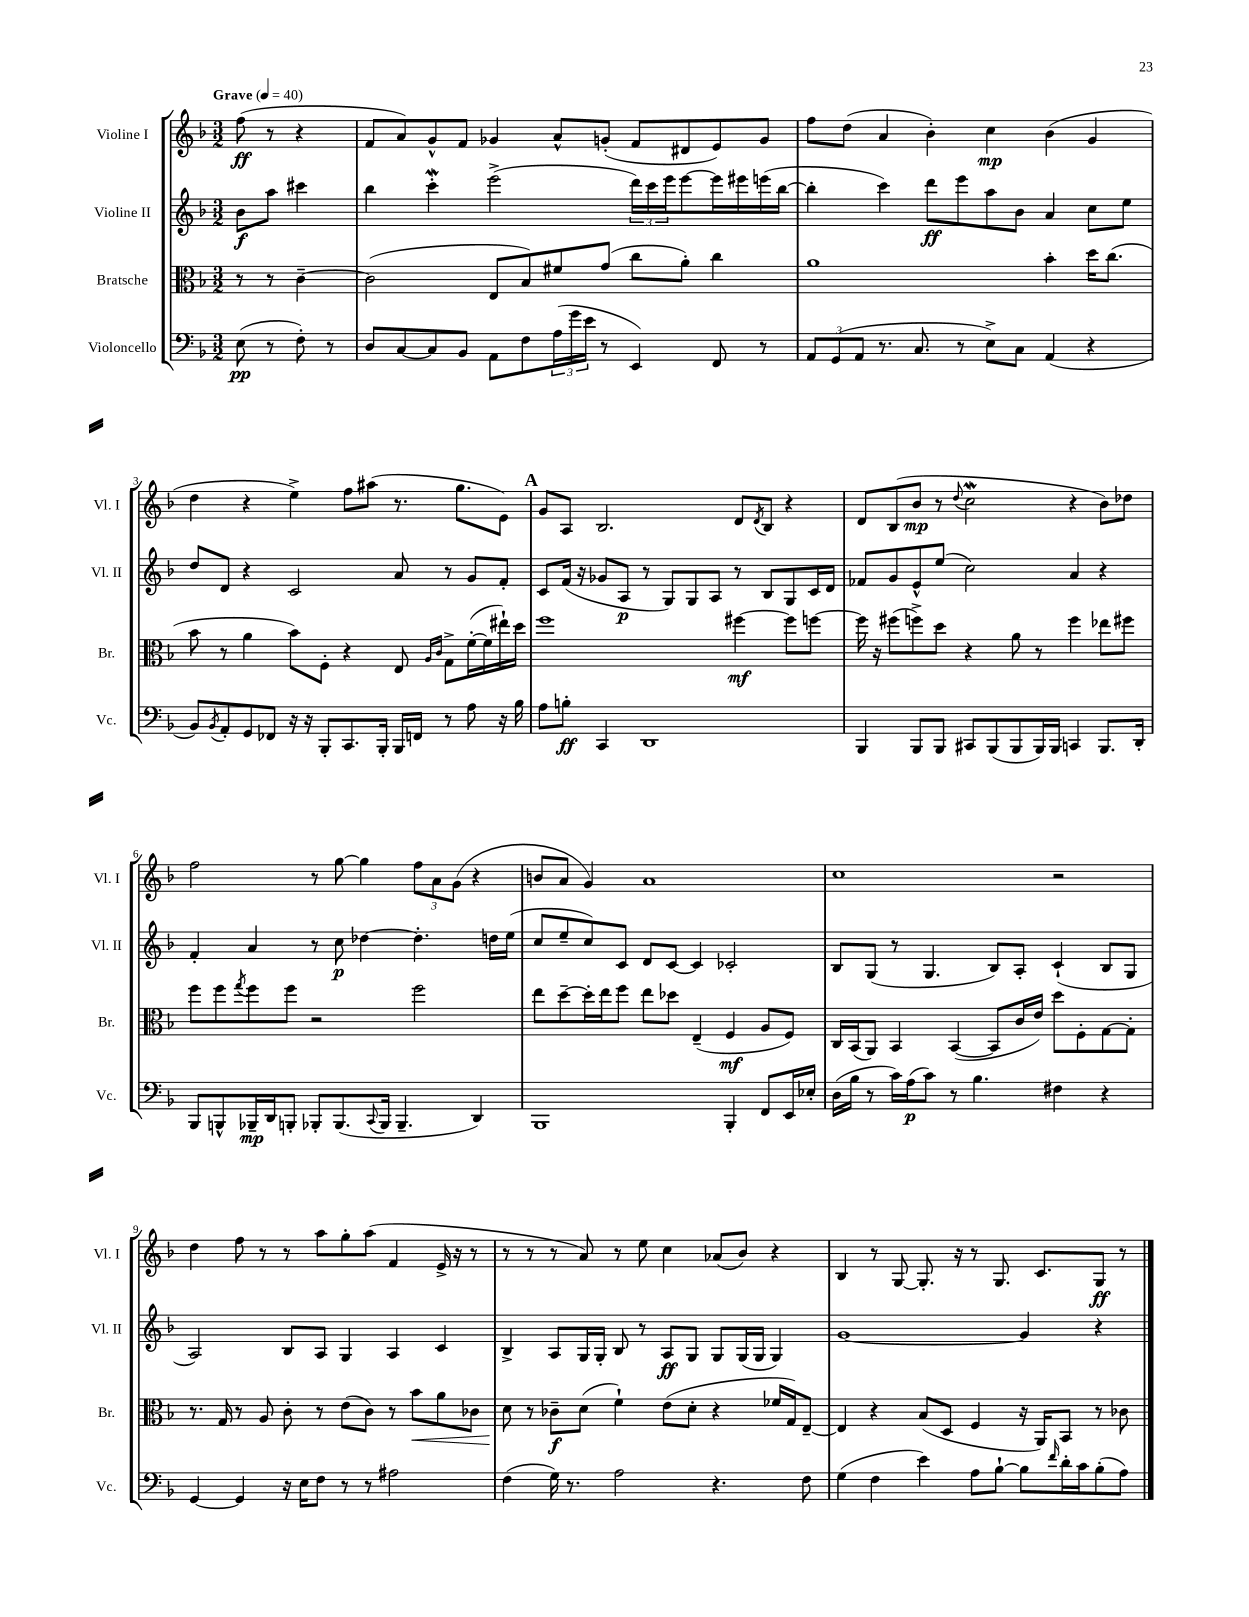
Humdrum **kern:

**kern	**dynam	**kern	**dynam	**kern	**dynam	**kern	**dynam
*part4	*part4	*part3	*part3	*part2	*part2	*part1	*part1
*staff4	*staff4	*staff3	*staff3	*staff2	*staff2	*staff1	*staff1
*I"Violoncello	*	*I"Bratsche	*	*I"Violine II	*	*I"Violine I	*
*I'Vc.	*	*I'Br.	*	*I'Vl. II	*	*I'Vl. I	*
*clefF4	*	*clefC3	*	*clefG2	*	*clefG2	*
*k[b-]	*	*k[b-]	*	*k[b-]	*	*k[b-]	*
*M3/2	*	*M3/2	*	*M3/2	*	*M3/2	*
*MM40	*	*MM40	*	*MM40	*	*MM40	*
=	=	=	=	=	=	=	=
!	!	!	!	!	!	!LO:TX:a:B:t=Grave	!
(8E\	pp	8r	.	8b-\L	f	(8ff\	ff
8r	.	8r	.	8aa\J	.	8r	.
8F'\)	.	[4c~\	.	4ccc#X\	.	4r	.
8r	.	.	.	.	.	.	.
=1	=1	=1	=1	=1	=1	=1	=1
8D/L	.	(2c\]	.	4bb-\	.	8f/L	.
[8C/	.	.	.	.	.	8a/)	.
8C/]	.	.	.	4cccW'\	.	8g^^/	.
8BB-/J	.	.	.	.	.	8f/J	.
8AA\L	.	8E/L	.	(2eee^\	.	4g-X/	.
8F\	.	8B-/)	.	.	.	.	.
(24A\L	.	8f#X/	.	.	.	8a^^/L	.
24g\	.	.	.	.	.	.	.
24e\JJ	.	.	.	.	.	.	.
8r	.	(8g/J	.	.	.	(8gn'/J	.
4EE/)	.	8cc\L	.	24ddd\LL)	.	8f/L	.
.	.	.	.	24ccc\	.	.	.
.	.	.	.	24eee\J	.	.	.
.	.	8a'\J)	.	[8eee\	.	8d#X/	.
8FF/	.	4cc\	.	16eee\L]	.	8e/)	.
.	.	.	.	16eee#X\	.	.	.
8r	.	.	.	(16eeen\	.	8g/J	.
.	.	.	.	[16bb-\JJ	.	.	.
=2	=2	=2	=2	=2	=2	=2	=2
12AA/L	.	1a	.	4bb-'\]	.	8ff\L	.
(12GG/	.	.	.	.	.	.	.
.	.	.	.	.	.	(8dd\J	.
12AA/J	.	.	.	.	.	.	.
8.r	.	.	.	4ccc\)	.	4a/	.
8.C/	.	.	.	.	.	.	.
.	.	.	.	8ddd\L	ff	4b-'\)	.
8r	.	.	.	8eee\	.	.	.
8E^\L)	.	.	.	8aa\	.	4cc\	mp
8C\J	.	.	.	8b-\J	.	.	.
(4AA/	.	4b-'\	.	4a/	.	(4b-\	.
4r	.	16dd\KL	.	8cc\L	.	4g/	.
.	.	(8.cc\J	.	.	.	.	.
.	.	.	.	8ee\J	.	.	.
!!LO:LB:g=z
=3	=3	=3	=3	=3	=3	=3	=3
8BB-/L)	.	8b-\	.	8dd/L	.	4dd\	.
8qBB-/	.	.	.	.	.	.	.
8AA'/	.	8r	.	8d/J	.	.	.
8GG/	.	4a\	.	4r	.	4r	.
8FF-X/J	.	.	.	.	.	.	.
16r	.	8b-\L)	.	2c/	.	4ee^\)	.
16r	.	.	.	.	.	.	.
8BBB-'/L	.	8F'\J	.	.	.	.	.
8.CC/	.	4r	.	.	.	8ff\L	.
.	.	.	.	.	.	(8aa#X\J	.
16BBB-'/Jk	.	.	.	.	.	.	.
16BBB-/LL	.	8E/	.	8a/	.	8.r	.
16FFn/JJ	.	.	.	.	.	.	.
.	.	16qqA/LL	.	.	.	.	.
.	.	16qqc/JJ	.	.	.	.	.
8r	.	8G^\L	.	8r	.	.	.
.	.	.	.	.	.	8.gg\L	.
8A\	.	([16f'\L	.	8g/L	.	.	.
.	.	16f\]	.	.	.	.	.
16r	.	16ee#X`\)	.	8f'/J	.	8e\J)	.
16B-\	.	16dd\JJ	.	.	.	.	.
!!LO:REH:place=s1:t=A
=4	=4	=4	=4	=4	=4	=4	=4
8A\L	.	1ff	.	8c/L	.	8g/L	.
8Bn'\J	ff	.	.	(16f/Jk	.	8A/J	.
.	.	.	.	16r	.	.	.
4CC/	.	.	.	8g-X/L	.	2.B-/	.
.	.	.	.	8A/J	p	.	.
1DD	.	.	.	8r	.	.	.
.	.	.	.	8G/L)	.	.	.
.	.	.	.	8G/	.	.	.
.	.	.	.	8A/J	.	.	.
.	.	[4ff#X\	mf	8r	.	8d/L	.
.	.	.	.	.	.	8qd/	.
.	.	.	.	8B-/L	.	8B-/J	.
.	.	8ff#\L]	.	8G/	.	4r	.
.	.	[8ffn\J	.	16c/L	.	.	.
.	.	.	.	16d/JJ	.	.	.
=5	=5	=5	=5	=5	=5	=5	=5
4BBB-/	.	16ff\]	.	8f-X/L	.	8d/L	.
.	.	16r	.	.	.	.	.
.	.	(8ff#X\L	.	8g/	.	(8B-/	.
8BBB-/L	.	8ffn^\)	.	8e^^/	.	8b-/J	mp
8BBB-/J	.	8dd\J	.	(8ee/J	.	8r	.
.	.	.	.	.	.	8qqdd/	.
8CC#X/L	.	4r	.	2cc\)	.	2ccW\	.
(8BBB-/	.	.	.	.	.	.	.
8BBB-/	.	8a\	.	.	.	.	.
16BBB-/L)	.	8r	.	.	.	.	.
16BBB-/JJ	.	.	.	.	.	.	.
4CCn/	.	4ff\	.	4a/	.	4r	.
8.BBB-/L	.	8ee-X\L	.	4r	.	8b-\L)	.
.	.	8ff#X\J	.	.	.	8dd-X\J	.
16DD'/Jk	.	.	.	.	.	.	.
!!LO:LB:g=z
=6	=6	=6	=6	=6	=6	=6	=6
8BBB-/L	.	8ff\L	.	4f'/	.	2ff\	.
8BBBn^^/	.	8ff\	.	.	.	.	.
.	.	8qgg/	.	.	.	.	.
16BBB-X~/L	mp	8ff\	.	4a/	.	.	.
16DD/J	.	.	.	.	.	.	.
8BBBn'/J	.	8ff\J	.	.	.	.	.
8BBB-X'/L	.	2r	.	8r	.	8r	.
(8.BBB-/	.	.	.	8cc\	p	[8gg\	.
.	.	.	.	[4dd-X\	.	4gg\]	.
8qqCC/	.	.	.	.	.	.	.
16BBB-/Jk	.	.	.	.	.	.	.
4.BBB-~/	.	.	.	.	.	.	.
.	.	2ff\	.	4.dd-'\]	.	12ff\L	.
.	.	.	.	.	.	12a\	.
.	.	.	.	.	.	(12g\J	.
4DD/)	.	.	.	.	.	4r	.
.	.	.	.	16ddn\LL	.	.	.
.	.	.	.	(16ee\JJ	.	.	.
=7	=7	=7	=7	=7	=7	=7	=7
1BBB-	.	8ee\L	.	8cc/L	.	8bn/L	.
.	.	[8dd~\	.	8ee~/	.	8a/J	.
.	.	16dd'\L]	.	8cc/)	.	4g/)	.
.	.	16ee\J	.	.	.	.	.
.	.	8ff\J	.	8c/J	.	.	.
.	.	8ee\L	.	8d/L	.	1a	.
.	.	8dd-X\J	.	[8c/J	.	.	.
.	.	(4E~/	.	4c/]	.	.	.
4BBB-'/	.	4F/	mf	2c-X'/	.	.	.
8FF/L	.	8A/L	.	.	.	.	.
16EE/L	.	8F/J)	.	.	.	.	.
16E-X'/JJ	.	.	.	.	.	.	.
=8	=8	=8	=8	=8	=8	=8	=8
(16D\LL	.	16C/LL	.	8B-/L	.	1cc	.
16B-\JJ	.	(16BB-/J	.	.	.	.	.
8r	.	8AA/J)	.	(8G/J	.	.	.
16c\LL)	.	4BB-/	.	8r	.	.	.
(16A\J	p	.	.	.	.	.	.
8c\J)	.	.	.	4.G/	.	.	.
8r	.	([4BB-/	.	.	.	.	.
4.B-\	.	.	.	.	.	.	.
.	.	8BB-/L]	.	8B-/L)	.	.	.
.	.	16c/L	.	8A'/J	.	.	.
.	.	16e/JJ)	.	.	.	.	.
4F#X\	.	8dd\L	.	(4c`/	.	2r	.
.	.	8F'\	.	.	.	.	.
4r	.	[8G\	.	8B-/L	.	.	.
.	.	8G'\J]	.	8G/J	.	.	.
!!LO:LB:g=z
=9	=9	=9	=9	=9	=9	=9	=9
[4GG/	.	8.r	.	2A/)	.	4dd\	.
.	.	16G/	.	.	.	.	.
4GG/]	.	8r	.	.	.	8ff\	.
.	.	8A/	.	.	.	8r	.
16r	.	8c'\	.	8B-/L	.	8r	.
16E\KL	.	.	.	.	.	.	.
8F\J	.	8r	.	8A/J	.	8aa\L	.
8r	.	(8e\L	.	4G/	.	8gg'\	.
8r	.	8c\J)	.	.	.	(8aa\J	.
2A#X\	.	8r	.	4A/	.	4f/	.
!	!	!	!LO:HP:b	!	!	!	!
.	.	8b-\L	<	.	.	.	.
.	.	8a\	.	4c/	.	16e^/	.
.	.	.	.	.	.	16r	.
.	.	8c-X\J	.	.	.	8r	.
=10	=10	=10	=10	=10	=10	=10	=10
(4F\	.	8d\	.	4B-^/	.	8r	.
.	.	8r	[	.	.	8r	.
16G\)	.	8c-X~\L	f	8A/L	.	8r	.
8.r	.	.	.	.	.	.	.
.	.	(8d\J	.	16G/L	.	8a/)	.
.	.	.	.	16G'/JJ	.	.	.
2A\	.	4f`\)	.	8B-/	.	8r	.
.	.	.	.	8r	.	8ee\	.
.	.	(8e\L	.	8A/L	ff	4cc\	.
.	.	8d'\J	.	8G/J	.	.	.
4.r	.	4r	.	8G/L	.	(8a-X/L	.
.	.	.	.	(16G/L	.	8b-/J)	.
.	.	.	.	16G/JJ	.	.	.
.	.	16f-X/LL	.	4G/)	.	4r	.
.	.	16G/J)	.	.	.	.	.
8F\	.	[8E~/J	.	.	.	.	.
=11	=11	=11	=11	=11	=11	=11	=11
(4G\	.	4E/]	.	[1g	.	4B-/	.
4F\	.	4r	.	.	.	8r	.
.	.	.	.	.	.	[8G/	.
4e\)	.	(8B-/L	.	.	.	8.G'/]	.
.	.	8D/J	.	.	.	.	.
.	.	.	.	.	.	16r	.
8A\L	.	4F/	.	.	.	8r	.
[8B-`\J	.	.	.	.	.	8.G/	.
8B-\L]	.	16r	.	4g/]	.	.	.
.	.	16AA/KL)	.	.	.	8.c/L	.
16qqf/	.	.	.	.	.	.	.
16d'\L	.	8BB-/J	.	.	.	.	.
16c\J	.	.	.	.	.	.	.
(8B-'\	.	8r	.	4r	.	8G/J	ff
8A\J)	.	8c-X\	.	.	.	8r	.
==	==	==	==	==	==	==	==
*-	*-	*-	*-	*-	*-	*-	*-
